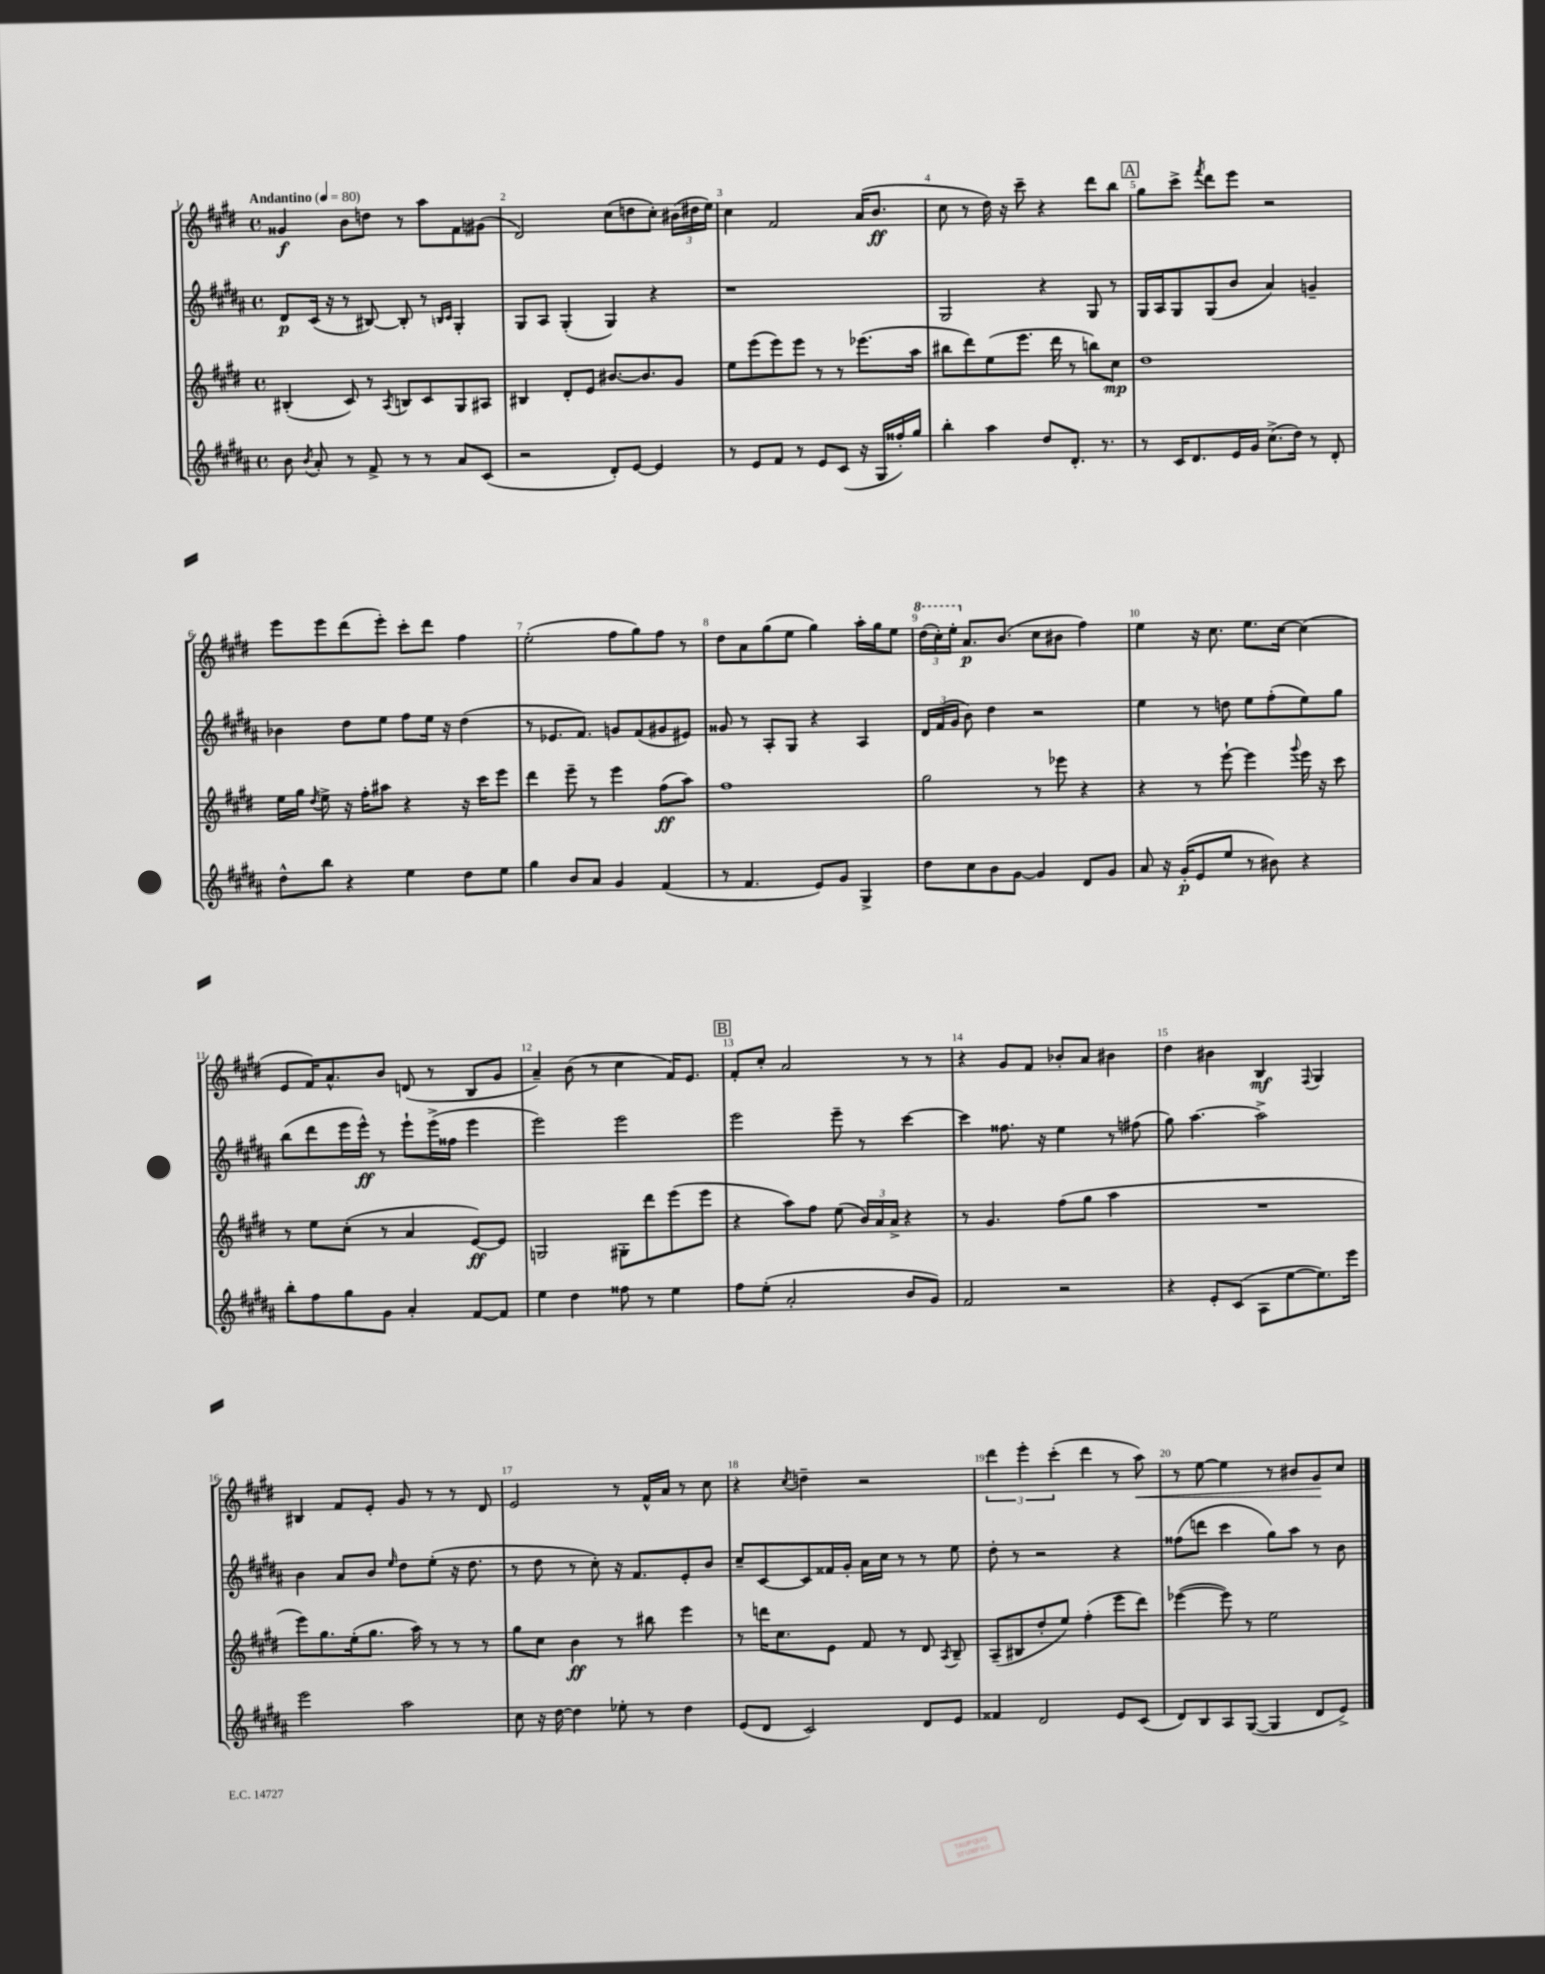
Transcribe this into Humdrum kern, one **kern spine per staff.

**kern	**kern	**kern	**kern
*staff4	*staff3	*staff2	*staff1
*clefG2	*clefG2	*clefG2	*clefG2
*k[f#c#g#d#a#]	*k[f#c#g#d#]	*k[f#c#g#d#a#]	*k[f#c#g#d#]
*M4/4	*M4/4	*M4/4	*M4/4
*met(c)	*met(c)	*met(c)	*met(c)
*MM80	*MM80	*MM80	*MM80
8b	(4B#'	8d#	4g##
8qb	.	.	.
8a#'	.	(16c#	.
.	.	16r	.
8r	8c#)	8r	8b
8f#^	8r	[8B#)	8dd
.	8qA	.	.
8r	8B	8B#']	8r
8r	8c#	8r	8aa
.	.	16qqB	.
.	.	16qqc#	.
8a#	8G#	4G#'	8f#
(8c#	8A#	.	(8g#
=	=	=	=
2r	4B#	8G#	2d#)
.	.	8A#	.
.	8d#'	(4G#'	.
.	8e	.	.
8d#')	[8.b#	4G#)	(8cc#
[8e	.	.	8dd
.	8.b#]	.	.
4e]	.	4r	8cc#')
.	8g#	.	(24b#
.	.	.	24dd#
.	.	.	24ee)
=	=	=	=
8r	8ee	1r	4cc#
8e	(8eee	.	.
8f#	8eee)	.	2f#
8r	8eee	.	.
8e	8r	.	.
(8c#	8r	.	.
16r	(8.eee-	.	(16a
16G#	.	.	8.b
16ff##')	.	.	.
16gg#	16aa	.	.
=	=	=	=
4bb'	8bb#	2G#	8cc#
.	8ddd#)	.	8r
4aa#	(8ee	.	16dd#)
.	.	.	16r
.	8.eee	.	8ccc#~
8dd#	.	4r	4r
.	16ddd#	.	.
8.d#'	8r	.	.
.	8bb)	8G#	8ddd#
8.r	.	.	.
.	8cc#	8r	8bb
=	=	=	=
8r	1dd#	16G#	8gg#
.	.	16A#	.
16c#	.	8G#	8ccc#^
8.d#	.	.	.
.	.	.	8qfff#
.	.	(8G#	8ddd#
16e	.	8b	8eee
16g#	.	.	.
(8.cc#^	.	4a#)	2r
16dd#)	.	.	.
8r	.	4g~	.
8d#'	.	.	.
=	=	=	=
8dd#^^	16ee	4b-	8eee
.	16gg#	.	.
.	8qdd#	.	.
8bb	8ee^	.	8eee
4r	16r	8dd#	(8ddd#
.	16ff#'	.	.
.	8aa#	8ee	8eee')
4ee	4r	8ff#	8ccc#'
.	.	16ee	8ddd#
.	.	16r	.
8dd#	16r	(4dd#	4ff#
.	16ccc#	.	.
8ee	8eee	.	.
=	=	=	=
4gg#	4ddd#	8r	(2ee'
.	.	8.e-	.
8b	8eee~	.	.
.	.	8.f#)	.
8a#	8r	.	.
4g#	4eee	8g	8ff#
.	.	(8f#	8gg#)
(4f#	(8ff#	8g#	8ff#
.	8aa)	8e#)	8r
=	=	=	=
8r	1ff#	8g##	8dd#
4.f#	.	8r	8a
.	.	8A#'	(8gg#
.	.	8G#	8ee
8e)	.	4r	4gg#)
8g#	.	.	.
4G#^	.	4A#	16aa'
.	.	.	16gg#
.	.	.	8ee
=	=	=	=
8dd#	2gg#	24d#	(24ddd#
.	.	(24f#	24ccc#')
.	.	24g#	24eee'
8cc#	.	8b)	8.a
8b	.	4dd#	.
.	.	.	(8.b
[8g#	.	.	.
4g#]	8r	2r	8cc#
.	8eee-	.	8b#
8d#	4r	.	4ff#)
8g#	.	.	.
=	=	=	=
8a#	4r	4ee	4ee
16r	.	.	.
(16g#'	.	.	.
8e	8r	8r	16r
.	.	.	8.cc#
8ee	[8eee`	8dd	.
8r	4eee]	8ee	8.ee
8b#)	.	(8ff#'	.
.	.	.	[16cc#
.	8qqggg#	.	.
4r	16eee	8ee)	(4cc#]
.	16r	.	.
.	8ccc#	8gg#	.
=	=	=	=
8bb'	8r	(8bb	8e
8ff#	8ee	8ddd#	16f#)
.	.	.	8.a^^
8gg#	(8cc#'	16eee	.
.	.	16eee^^)	.
8g#	8r	8r	8b
4a#'	4a	8eee`	(8d
.	.	(16eee^	8r
.	.	16ff##	.
[8f#	[8e)	4eee	8B
8f#]	8e]	.	8g#
=	=	=	=
4ee	2G	2eee)	4a~)
4dd#	.	.	(8b
.	.	.	8r
8ff##	8G#'	2eee	4cc#
8r	8ddd#	.	.
4ee	(8eee	.	16f#)
.	.	.	8.e
.	8eee	.	.
=	=	=	=
8ff#	4r	2eee	8f#'
(8ee'	.	.	8cc#'
2a#'	8aa)	.	2a
.	8ff#	.	.
.	(8ee	8eee~	.
.	24b)	8r	.
.	24a	.	.
.	24a^	.	.
8b	4r	[4ccc#	8r
8g#)	.	.	8r
=	=	=	=
2f#	8r	4ccc#]	4r
.	4.g#	.	.
.	.	8.ff##	8g#
.	.	.	8f#
.	.	16r	.
2r	(8ff#	4ee	8b-'
.	8gg#	.	8a
.	4aa	8r	4b#
.	.	(8ff#	.
=	=	=	=
4r	1r	8gg#)	4dd#
.	.	[4.aa#	.
8e'	.	.	4b#
(8c#	.	.	.
8A#	.	2aa#^]	4B
[8ee	.	.	.
.	.	.	8qqF#
8.ee])	.	.	4G#
16eee	.	.	.
=	=	=	=
2eee	8eee)	4b	4B#
.	8.gg#	.	.
.	.	8a#	8f#
.	(16ee'	.	.
.	8.gg#	8b	8e'
.	.	16qqee	.
2aa#	.	8dd#	8g#
.	16aa)	.	.
.	8r	(8ee'	8r
.	8r	16r	8r
.	.	8.dd#	.
.	8r	.	8d#
=	=	=	=
8cc#	8gg#	8r	2e
16r	8cc#	8dd#	.
[16dd#	.	.	.
4dd#]	4b	8r	.
.	.	8cc#')	.
8ee-'	8r	16r	8r
.	.	8.f#	.
8r	8bb#	.	16f#^^
.	.	.	16a
4dd#	4eee	8e'	8r
.	.	8b	8cc#
=	=	=	=
(8e	8r	8cc#~	4r
8d#	16ddd	[8c#	.
.	8.cc#	.	.
.	.	.	8qcc#
2c#)	.	8c#]	4dd~
.	8e	16f##	.
.	.	16g#'	.
.	8f#	16a#	2r
.	.	16cc#	.
.	8r	8r	.
8d#	8d#	8r	.
.	8qA	.	.
8e	8B~	8ee	.
=	=	=	=
4f##	(8A~	8dd#'	6ddd#
.	8B#	8r	.
.	.	.	6eee'
2d#	8dd#'	2r	.
.	.	.	(6ccc#'
.	8ee)	.	.
.	(4ff#'	.	4ddd#
8e	8eee	4r	8r
(8c#	8ddd#)	.	8aa)
=	=	=	=
8d#)	([4eee-	(8ff##	8r
8B	.	8ddd	[8ee
8A#	8eee-])	4ccc#	4ee]
([8G#	8r	.	.
4G#]	2ee	8gg#)	8r
.	.	8aa#	8b#
8d#	.	8r	8g#
8e^)	.	8b	8cc#
==	==	==	==
*-	*-	*-	*-
